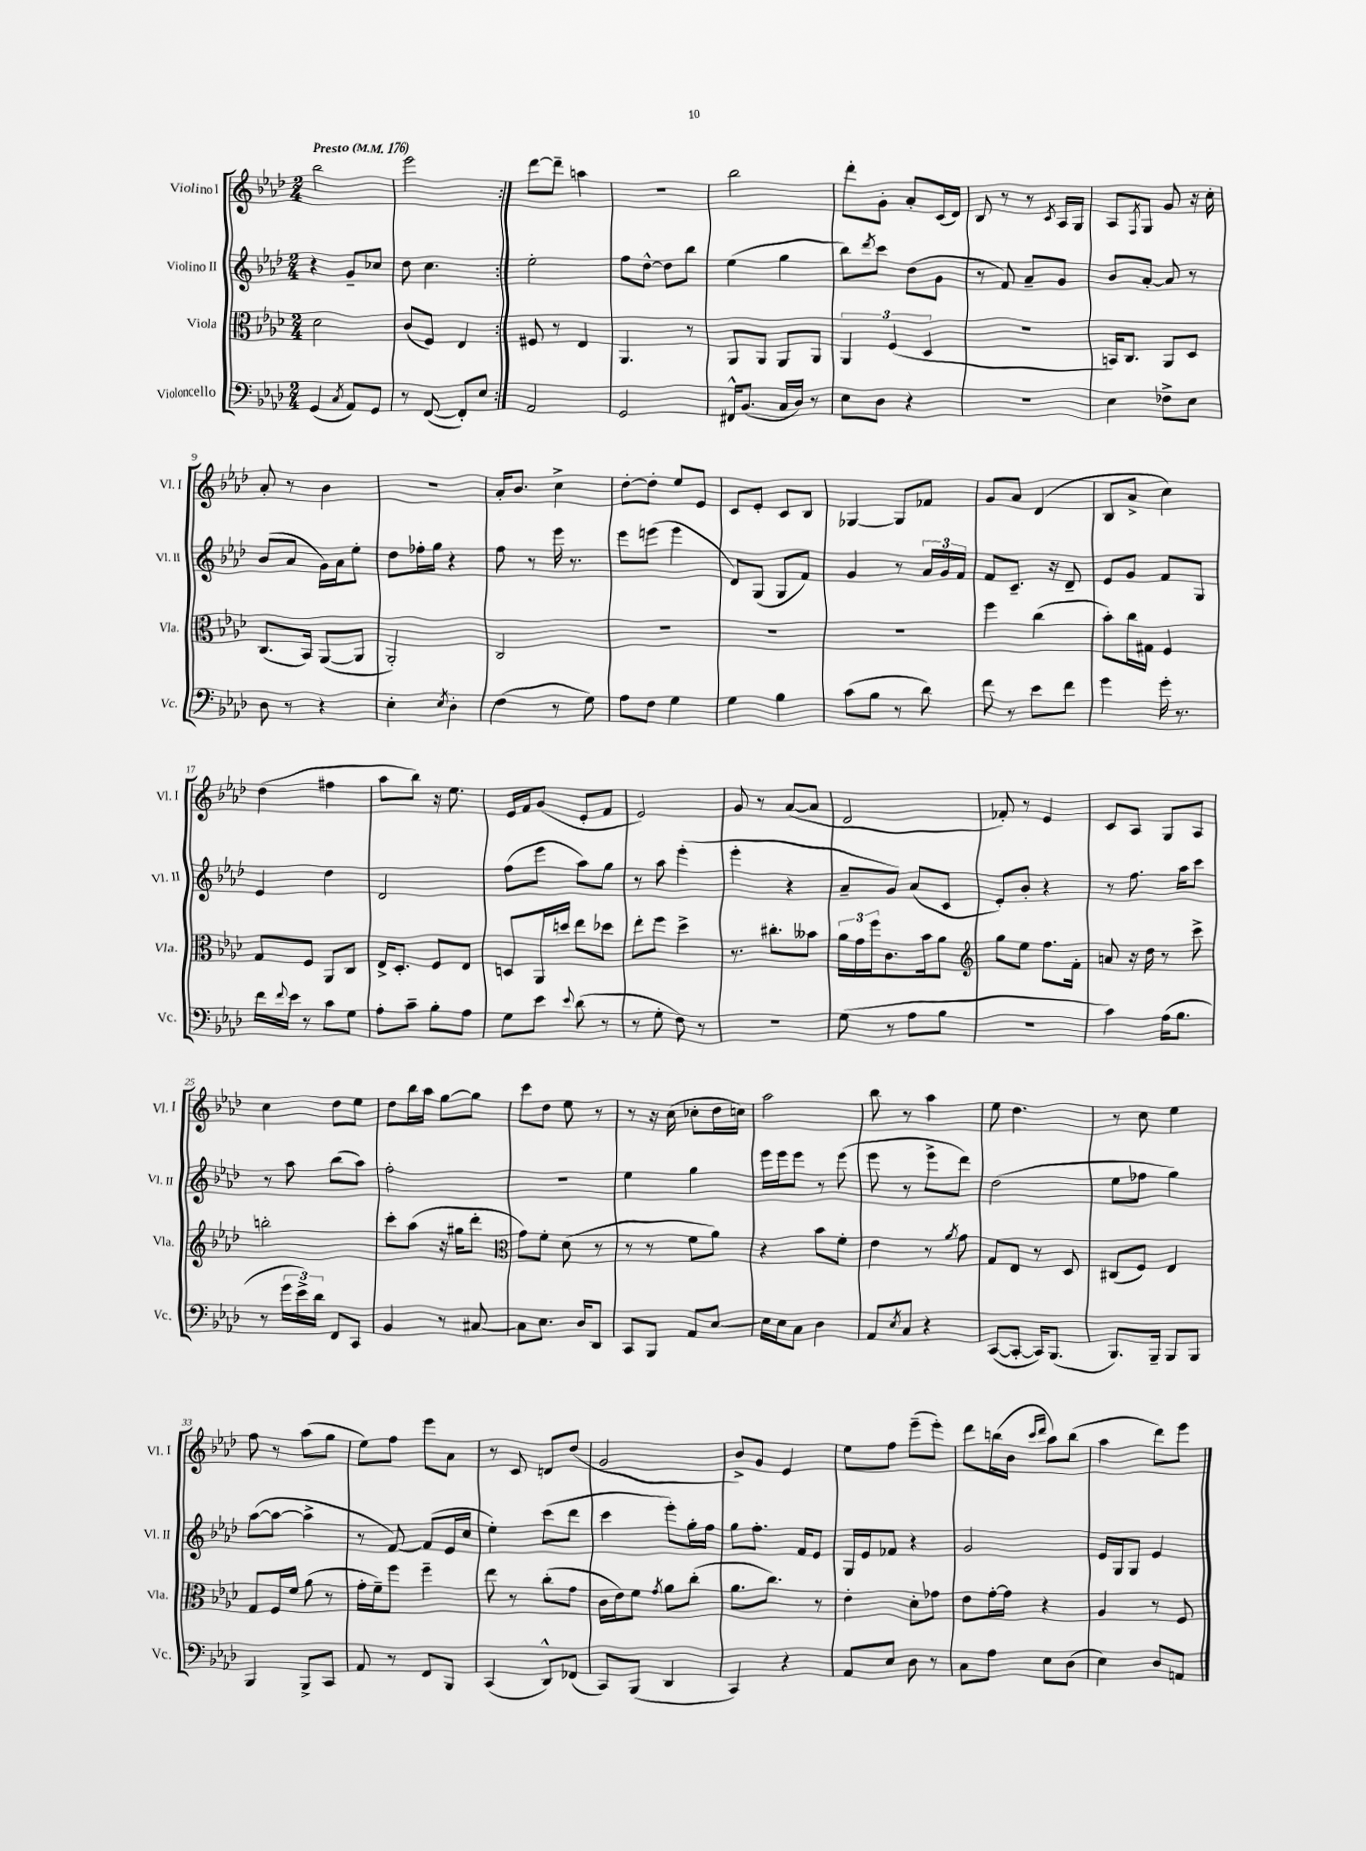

**kern	**kern	**kern	**kern
*part4	*part3	*part2	*part1
*staff4	*staff3	*staff2	*staff1
*I"Violoncello	*I"Viola	*I"Violino II	*I"Violino I
*I'Vc.	*I'Vla.	*I'Vl. II	*I'Vl. I
*clefF4	*clefC3	*clefG2	*clefG2
*k[b-e-a-d-]	*k[b-e-a-d-]	*k[b-e-a-d-]	*k[b-e-a-d-]
*M2/4	*M2/4	*M2/4	*M2/4
*MM176	*MM176	*MM176	*MM176
=1	=1	=1	=1
!	!	!	!LO:TX:a:B:t=Presto
(4GG/	2d-\	4r	2bb-\
8qC/	.	.	.
8AA-/L)	.	8g~/L	.
8GG/J	.	8cc-X/J	.
=2	=2	=2	=2
8r	(8c/L	8dd-\	2eee-\
([8FF/	8F/J)	4.cc\	.
8FF'/L])	4E-/	.	.
8E-/J	.	.	.
=3:|!	=3:|!	=3:|!	=3:|!
2AA-/	8F#X/	2ee-'\	[8ddd-\L
.	8r	.	8ddd-~\J]
.	4E-/	.	4aan\
=4	=4	=4	=4
2GG/	4.AA-/	8ff\L	2r
.	.	[8dd-^^\J	.
.	.	8dd-\L]	.
.	8r	8bb-\J	.
=5	=5	=5	=5
16FF#X^^/KL	8AA-/L	(4ee-\	2bb-\
(8.BB-/J	.	.	.
.	8AA-/J	.	.
16C/LL	8AA-/L	4gg\	.
16D-/JJ)	.	.	.
8r	8AA-/J	.	.
=6	=6	=6	=6
8E-\L	6AA-/	8bb-\L)	8ddd-'\L
.	.	8qddd-/	.
8D-\J	.	8ccc\J	8g'\J
.	(6F/	.	.
4r	.	(8dd-\L	8a-'/L
.	6D-/	.	.
.	.	8g\J	(16c/L
.	.	.	16d-/JJ)
=7	=7	=7	=7
2r	2r	8r	8B-/
.	.	8f/)	8r
.	.	8a-~/L	8r
.	.	.	8qc/
.	.	8g/J	16A-/LL
.	.	.	16G/JJ
=8	=8	=8	=8
4E-\	16BBn/KL)	8b-/L	8A-/L
.	8.C/J	.	.
.	.	.	8qF/
.	.	[8a-'/J	8G/J
8F-X^\L	8AA-/L	8a-/]	8g/
8E-\J	8D-/J	8r	16r
.	.	.	16cc'\
!!LO:LB:g=z
=9	=9	=9	=9
8D-\	(8.C/L	(8b-/L	8a-'/
8r	.	8a-/J	8r
.	16BB-/Jk)	.	.
4r	([8AA-/L	16g\LL)	4b-\
.	.	16a-\J	.
.	8AA-/J]	8ee-'\J	.
=10	=10	=10	=10
4E-'\	2AA-'/)	8dd-\L	2r
.	.	16ff-X'\L	.
.	.	16gg\JJ	.
8qE-/	.	.	.
4D-'\	.	4r	.
=11	=11	=11	=11
(4F\	2C/	8ff\	16a-'/KL
.	.	.	8.b-/J
.	.	8r	.
8r	.	16eee-\	4cc^\
.	.	8.r	.
8G\)	.	.	.
=12	=12	=12	=12
8A-\L	2r	8eee-\L	[8dd-'\L
8F\J	.	(8eeen\J	8dd-'\J]
4G\	.	4eee\	8ee-/L
.	.	.	8e-/J
=13	=13	=13	=13
4G\	2r	8d-/L)	8c/L
.	.	(8G/J	8e-'/J
4B-\	.	8G/L	8c/L
.	.	8f/J)	8B-/J
=14	=14	=14	=14
(8c\L	2r	4g/	[4G-X/
8B-\J	.	.	.
8r	.	8r	8G-/L]
8d-\)	.	24a-/LL	8f-X/J
.	.	24g/	.
.	.	24f/JJ	.
=15	=15	=15	=15
8f\	4ff\	8f/L	8g/L
8r	.	8.c~/J	8a-/J
8e-\L	(4cc\	.	(4d-/
.	.	16r	.
8f\J	.	8d-~/	.
=16	=16	=16	=16
4g\	8b-'\L)	8e-/L	8B-/L
.	16cc\L	8g/J	8a-^/J
.	16G#X\JJ	.	.
16g'\	4F/	8f/L	4cc\)
8.r	.	.	.
.	.	8G/J	.
!!LO:LB:g=z
=17	=17	=17	=17
16f\LL	8G/L	4e-/	(4dd-\
8qqf/	.	.	.
16e-\JJ	.	.	.
8r	8F/J	.	.
8c\L	8AA-/L	4dd-\	4ff#X\
8G\J	8C/J	.	.
=18	=18	=18	=18
8A-'\L	16E-^/KL	2d-/	8aa-\L
.	8.D-'/J	.	.
8c~\J	.	.	8bb-\J)
8B-'\L	8F/L	.	16r
.	.	.	8.ee-\
8A-\J	8E-/J	.	.
=19	=19	=19	=19
8G\L	8Dn/L	(8ff\L	16e-/LL
.	.	.	16f/J
8e-\J	16AA-/L	8eee-\J	(8g/J
.	16ddn/JJ	.	.
8qqe-/	.	.	.
(8d-\	8ee-\L	8aa-\L)	8e-'/L
8r	8dd-X\J	8gg\J	8f/J
=20	=20	=20	=20
8r	8ee-'\L	8r	2e-/)
8G'\	8ff\J	8aa-\	.
8F\)	4dd-^\	(4eee-'\	.
8r	.	.	.
=21	=21	=21	=21
2r	8.r	4eee-'\	8g/
.	.	.	8r
.	8.cc#X'\L	.	.
.	.	4r	([8a-/L
.	8b--X\J	.	8a-/J]
=22	=22	=22	=22
(8G\	24a-\LL	8a-~/L	2d-/
.	24g\	.	.
.	24ff\J	.	.
8r	8.c\	8g/J)	.
8A-\L	.	(8a-/L	.
.	16b-\k	.	.
8B-\J	8a-\J	8c/J	.
=23	=23	=23	=23
*	*clefG2	*	*
2r	8gg\L	8e-'/L)	8f-X'/)
.	8ee-\J	8b-'/J	8r
.	8.ff\L	4r	4e-/
.	16f'\Jk	.	.
=24	=24	=24	=24
4c\)	8an/	8r	8c/L
.	16r	8.ff\	8A-/J
.	16dd-\	.	.
(16A-\KL	8r	.	8G/L
8.B-\J	.	16aa-\KL	.
.	8ccc^\	8ccc\J	8A-/J
!!LO:LB:g=z
=25	=25	=25	=25
8r	2bbn'\	8r	4cc\
24g\LL	.	8aa-\	.
24e-^\)	.	.	.
24d-\JJ	.	.	.
8FF/L	.	(8bb-\L	8dd-\L
8CC/J	.	8aa-\J)	8ee-\J
=26	=26	=26	=26
4BB-/	8ccc'\L	2ff'\	8dd-\L
.	(8aa-\J	.	16bb-\L
.	.	.	16aa-\JJ
8r	16r	.	[8gg\L
.	16gg#X\KL	.	.
[8C#X/	8ddd-'\J	.	8gg\J]
=27	=27	=27	=27
*	*clefC3	*	*
8C#\L]	8g\L)	2r	8ccc\L
8.E-\J	8f'\J	.	8dd-\J
.	(8d-\	.	8ee-\
16D-/KL	.	.	.
8DD-/J	8r	.	8r
=28	=28	=28	=28
8CC/L	8r	4ee-\	8r
8BBB-/J	8r	.	16r
.	.	.	(16cc\
8AA-/L	8f\L	4gg\	8cc-X'\L
[8E-/J	8a-\J)	.	16dd-\L
.	.	.	16ccn\JJ)
=29	=29	=29	=29
16E-\LL]	4r	16eee-\LL	2aa-\
16E-\J	.	16eee-\J	.
8C\J	.	8eee-\J	.
4D-\	8b-\L	8r	.
.	8f'\J	(8eee-\	.
=30	=30	=30	=30
8AA-/L	4e-\	8eee-\	8bb-\
8qE-/	.	.	.
8C/J	.	8r	8r
4r	8r	8eee-^\L	4aa-\
.	8qa-/	.	.
.	8g\	8ddd-\J)	.
=31	=31	=31	=31
([8CC/L	8G/L	(2dd-\	8ee-\
8CC'/J_	8E-/J	.	4.dd-\
16CC/KL])	8r	.	.
(8.BBB-/J	.	.	.
.	8D-/	.	.
=32	=32	=32	=32
8.BBB-/L)	(8C#X/L	8ee-\L	8r
.	8F/J)	8ff-X\J	8cc\
16BBB-~/Jk	.	.	.
8BBB-/L	4E-/	4gg\)	4ee-\
8BBB-/J	.	.	.
!!LO:LB:g=z
=33	=33	=33	=33
4BBB-/	8G/L	([8aa-\L	8ff\
.	16F/L	8aa-\J_	8r
.	16f/JJ	.	.
8BBB-^/L	(8a-\	4aa-^\]	(8aa-\L
8CC/J	8r	.	8gg\J
=34	=34	=34	=34
8AA-/	16g'\LL	8r	8ee-\L)
.	16f~\J)	.	.
8r	8ff\J	[8f/)	8ff\J
8FF/L	4ff~\	(8f/L]	8eee-\L
8BBB-/J	.	16e-/L	8a-\J
.	.	16cc/JJ	.
=35	=35	=35	=35
(4CC/	8ee-\	4ee-'\)	8r
.	8r	.	8c/
8DD-^^/L)	(8cc'\L	(8ccc\L	8dn/L
(8FF-X/J	8g\J	8ddd-\J	(8dd-/J
=36	=36	=36	=36
8CC/L)	16c\LL	4ccc\	2g/
.	16e-\J)	.	.
(8BBB-/J	8f\J	.	.
.	8qg/	.	.
4DD-/	8a-\L	8eee-'\L)	.
.	(8cc'\J	16gg'\L	.
.	.	16ff\JJ	.
=37	=37	=37	=37
4CC/)	8.a-\L	8gg\L	8b-^/L)
.	.	8.ff'\J	8g/J
.	8.cc\J)	.	.
4r	.	.	4e-/
.	.	16f/KL	.
.	8r	8e-/J	.
=38	=38	=38	=38
8AA-/L	4e-'\	16G/LL	8ee-\L
.	.	16e-/J	.
8E-/J	.	8f-X/J	8ff\J
8D-\	8d-'\L	4r	(8eee-~\L
8r	8g-X\J	.	8eee-'\J)
=39	=39	=39	=39
8C\L	8e-\L	2g/	8ddd-\L
8A-\J	[16g'\L	.	(16bbn\L
.	16g\JJ]	.	16b-\JJ
.	.	.	16qqccc/LL
.	.	.	16qqddd-/JJ
8E-\L	4r	.	8aa-\L)
(8D-\J	.	.	(8bb\J
=40	=40	=40	=40
4E-\)	4A-/	16e-/LL	4aa-\
.	.	16G/J	.
.	.	8G/J	.
8D-/L	8r	4e-/	8ddd-\L)
8AAn/J	8F/	.	8eee-\J
==	==	==	==
*-	*-	*-	*-
